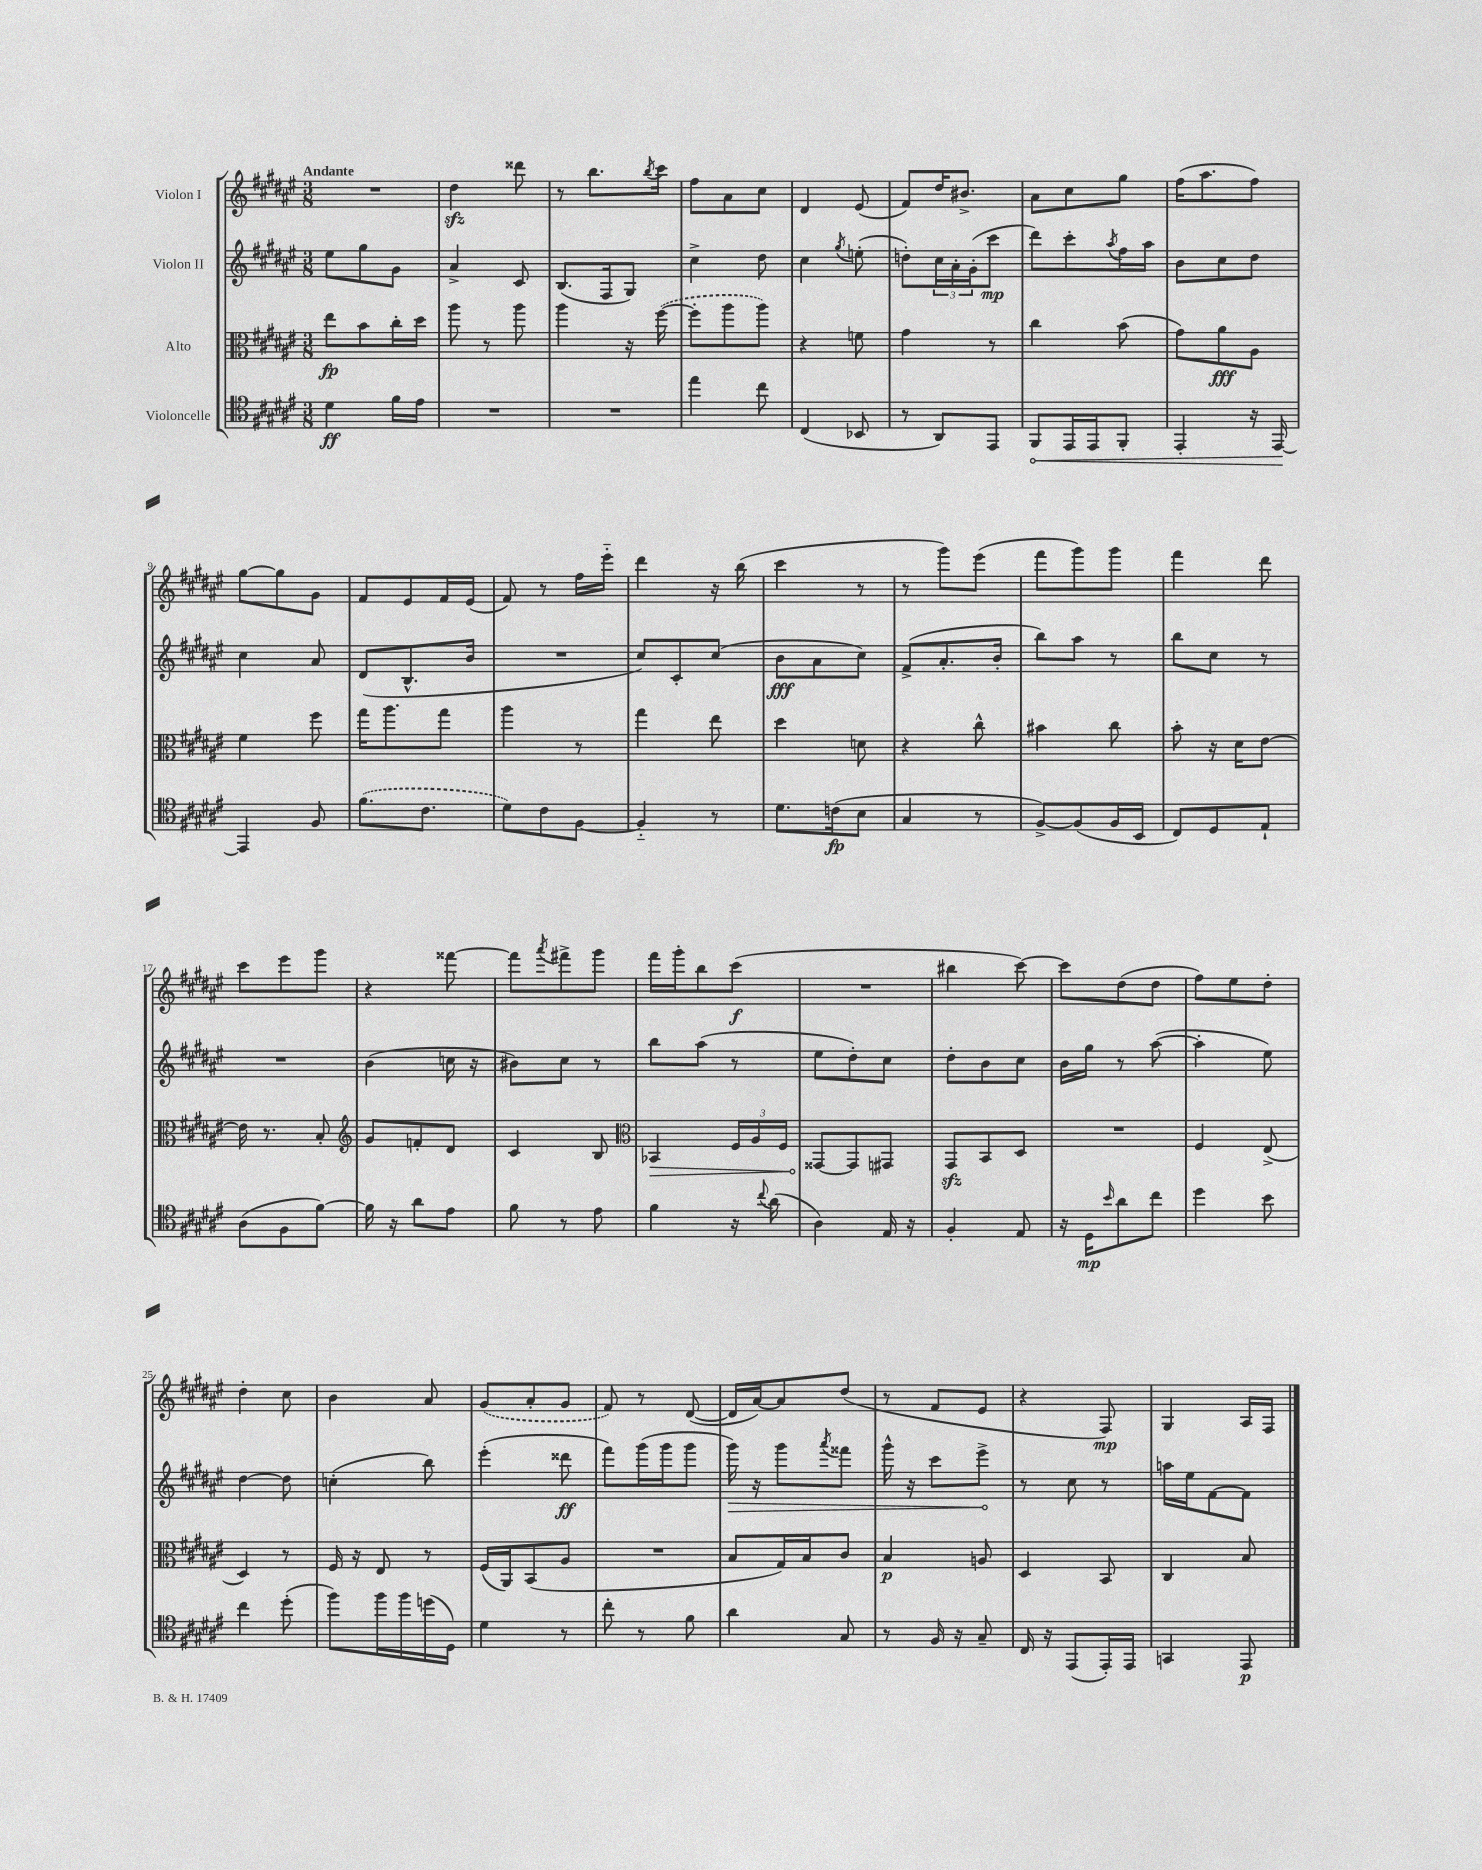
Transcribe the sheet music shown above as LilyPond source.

<<
\new StaffGroup <<
\new Staff = "s0" \with { instrumentName = "Violon I" } {
    \clef treble \key fis \major \numericTimeSignature \time 3/8 \tempo "Andante"
    R4. |
    dis''4\sfz disis'''8 |
    r8 b''8. \acciaccatura { b''8 } cis'''16 |
    fis''8 ais'8 cis''8 |
    dis'4 eis'8( |
    fis'8) dis''16 bis'8.-> |
    ais'8 cis''8 gis''8 |
    fis''16( ais''8. fis''8) |
    gis''8~ gis''8 gis'8 |
    fis'8 eis'8 fis'16 eis'16( |
    fis'8) r8 fis''16 eis'''16-_ |
    dis'''4 r16 b''16( |
    cis'''4 r8 |
    r8 gis'''8) eis'''8( |
    fis'''8 gis'''8) gis'''8 |
    fis'''4 dis'''8 |
    cis'''8 eis'''8 gis'''8 |
    r4 fisis'''8~ |
    fisis'''8 \acciaccatura { ais'''8 } fis'''8-> gis'''8 |
    fis'''16 gis'''16-. b''8 cis'''8\f( |
    R4. |
    bis''4 cis'''8~) |
    cis'''8 dis''8( dis''8 |
    fis''8) eis''8 dis''8-. |
    dis''4-. cis''8 |
    b'4 ais'8 |
    \once \slurDashed gis'8( ais'8-. gis'8 |
    fis'8) r8 dis'8~( |
    dis'16 ais'16~) ais'8 dis''8( |
    r8 fis'8 eis'8 |
    r4 fis8\mp) |
    gis4 ais16 fis16 \bar "|." |
}
\new Staff = "s1" \with { instrumentName = "Violon II" } {
    \clef treble \key fis \major \numericTimeSignature \time 3/8
    eis''8 gis''8 gis'8 |
    ais'4-> cis'8 |
    b8.( fis16 gis8) |
    cis''4-> dis''8 |
    cis''4 \acciaccatura { gis''8 } e''8-.( |
    d''8-.) \tuplet 3/2 { cis''16 ais'16-. gis'16-.( } cis'''8\mp |
    dis'''8) cis'''8-. \acciaccatura { ais''8 } fis''16 ais''16 |
    b'8 cis''8 dis''8 |
    cis''4 ais'8 |
    dis'8( b8.-^ b'16 |
    R4. |
    cis''8) cis'8-. cis''8( |
    b'8\fff ais'8 cis''8) |
    fis'8->( ais'8.-. b'16-. |
    b''8) ais''8 r8 |
    b''8 cis''8 r8 |
    R4. |
    b'4( c''16 r16 |
    bis'8) cis''8 r8 |
    b''8 ais''8( r8 |
    eis''8 dis''8-.) cis''8 |
    dis''8-. b'8 cis''8 |
    b'16 gis''16 r8 ais''8~( |
    ais''4-. eis''8) |
    dis''4~ dis''8 |
    c''4-.( b''8) |
    eis'''4-.( disis'''8\ff |
    fis'''8) gis'''16( gis'''16 gis'''8 |
    \once \override Hairpin.circled-tip = ##t gis'''16\>) r16 gis'''8 \acciaccatura { ais'''8 } fisis'''8 |
    gis'''16-^ r16 cis'''8 eis'''8->\! |
    r8 cis''8 r8 |
    a''16 eis''16 fis'8~ fis'8 \bar "|." |
}
\new Staff = "s2" \with { instrumentName = "Alto" } {
    \clef alto \key fis \major \numericTimeSignature \time 3/8
    eis''8\fp b'8 cis''16-. dis''16 |
    ais''8 r8 ais''8 |
    ais''4 r16 \once \slurDashed fis''16~( |
    fis''8-. ais''8 ais''8) |
    r4 f'8 |
    gis'4 r8 |
    cis''4 b'8( |
    gis'8) ais'8\fff ais8 |
    fis'4 fis''8 |
    gis''16 ais''8. gis''8 |
    ais''4 r8 |
    gis''4 eis''8 |
    dis''4 d'8 |
    r4 cis''8-^ |
    bis'4 cis''8 |
    b'8-. r16 dis'16 eis'8~ |
    eis'16 r8. b8-. |
    \clef treble gis'8 f'8-. dis'8 |
    cis'4 b8 |
    \clef alto \once \override Hairpin.circled-tip = ##t bes,4\> \tuplet 3/2 { fis16 ais16 fis16 } |
    gisis,8~\! gisis,8 gis,8 |
    gis,8\sfz b,8 dis8 |
    R4. |
    fis4 eis8->( |
    dis4) r8 |
    fis16 r16 eis8 r8 |
    fis16( ais,16) b,8( ais8 |
    R4. |
    b8 gis16) b16 cis'8 |
    b4\p a8 |
    dis4 b,8 |
    cis4 b8 \bar "|." |
}
\new Staff = "s3" \with { instrumentName = "Violoncelle" } {
    \clef tenor \key fis \major \numericTimeSignature \time 3/8
    dis'4\ff fis'16 eis'16 |
    R4. |
    R4. |
    eis''4 cis''8 |
    cis4( bes,8 |
    r8 ais,8) eis,8 |
    \once \override Hairpin.circled-tip = ##t fis,8\< eis,16 eis,16 fis,8-. |
    eis,4-. r16 eis,16~\! |
    eis,4 fis8 |
    \once \slurDashed fis'8.( cis'8. |
    dis'8) cis'8 fis8~ |
    fis4-_ r8 |
    dis'8. c'16\fp( b8 |
    gis4 r8 |
    fis8~->) fis8( fis16 b,16 |
    cis8) dis8 eis8-! |
    ais8( fis8 fis'8~) |
    fis'16 r16 ais'8 eis'8 |
    fis'8 r8 eis'8 |
    fis'4 r16 \appoggiatura { cis''8 } ais'16( |
    ais4) eis16 r16 |
    fis4-. eis8 |
    r16 dis16\mp \grace { b'16 } ais'8 cis''8 |
    dis''4 b'8 |
    cis''4 dis''8-.( |
    fis''8) fis''16 fis''16 d''16( dis16) |
    dis'4 r8 |
    cis''8-. r8 fis'8 |
    ais'4 gis8 |
    r8 fis16 r16 gis8-- |
    cis16 r16 eis,8( eis,16-.) eis,16 |
    g,4 eis,8\p \bar "|." |
}
>>
>>
